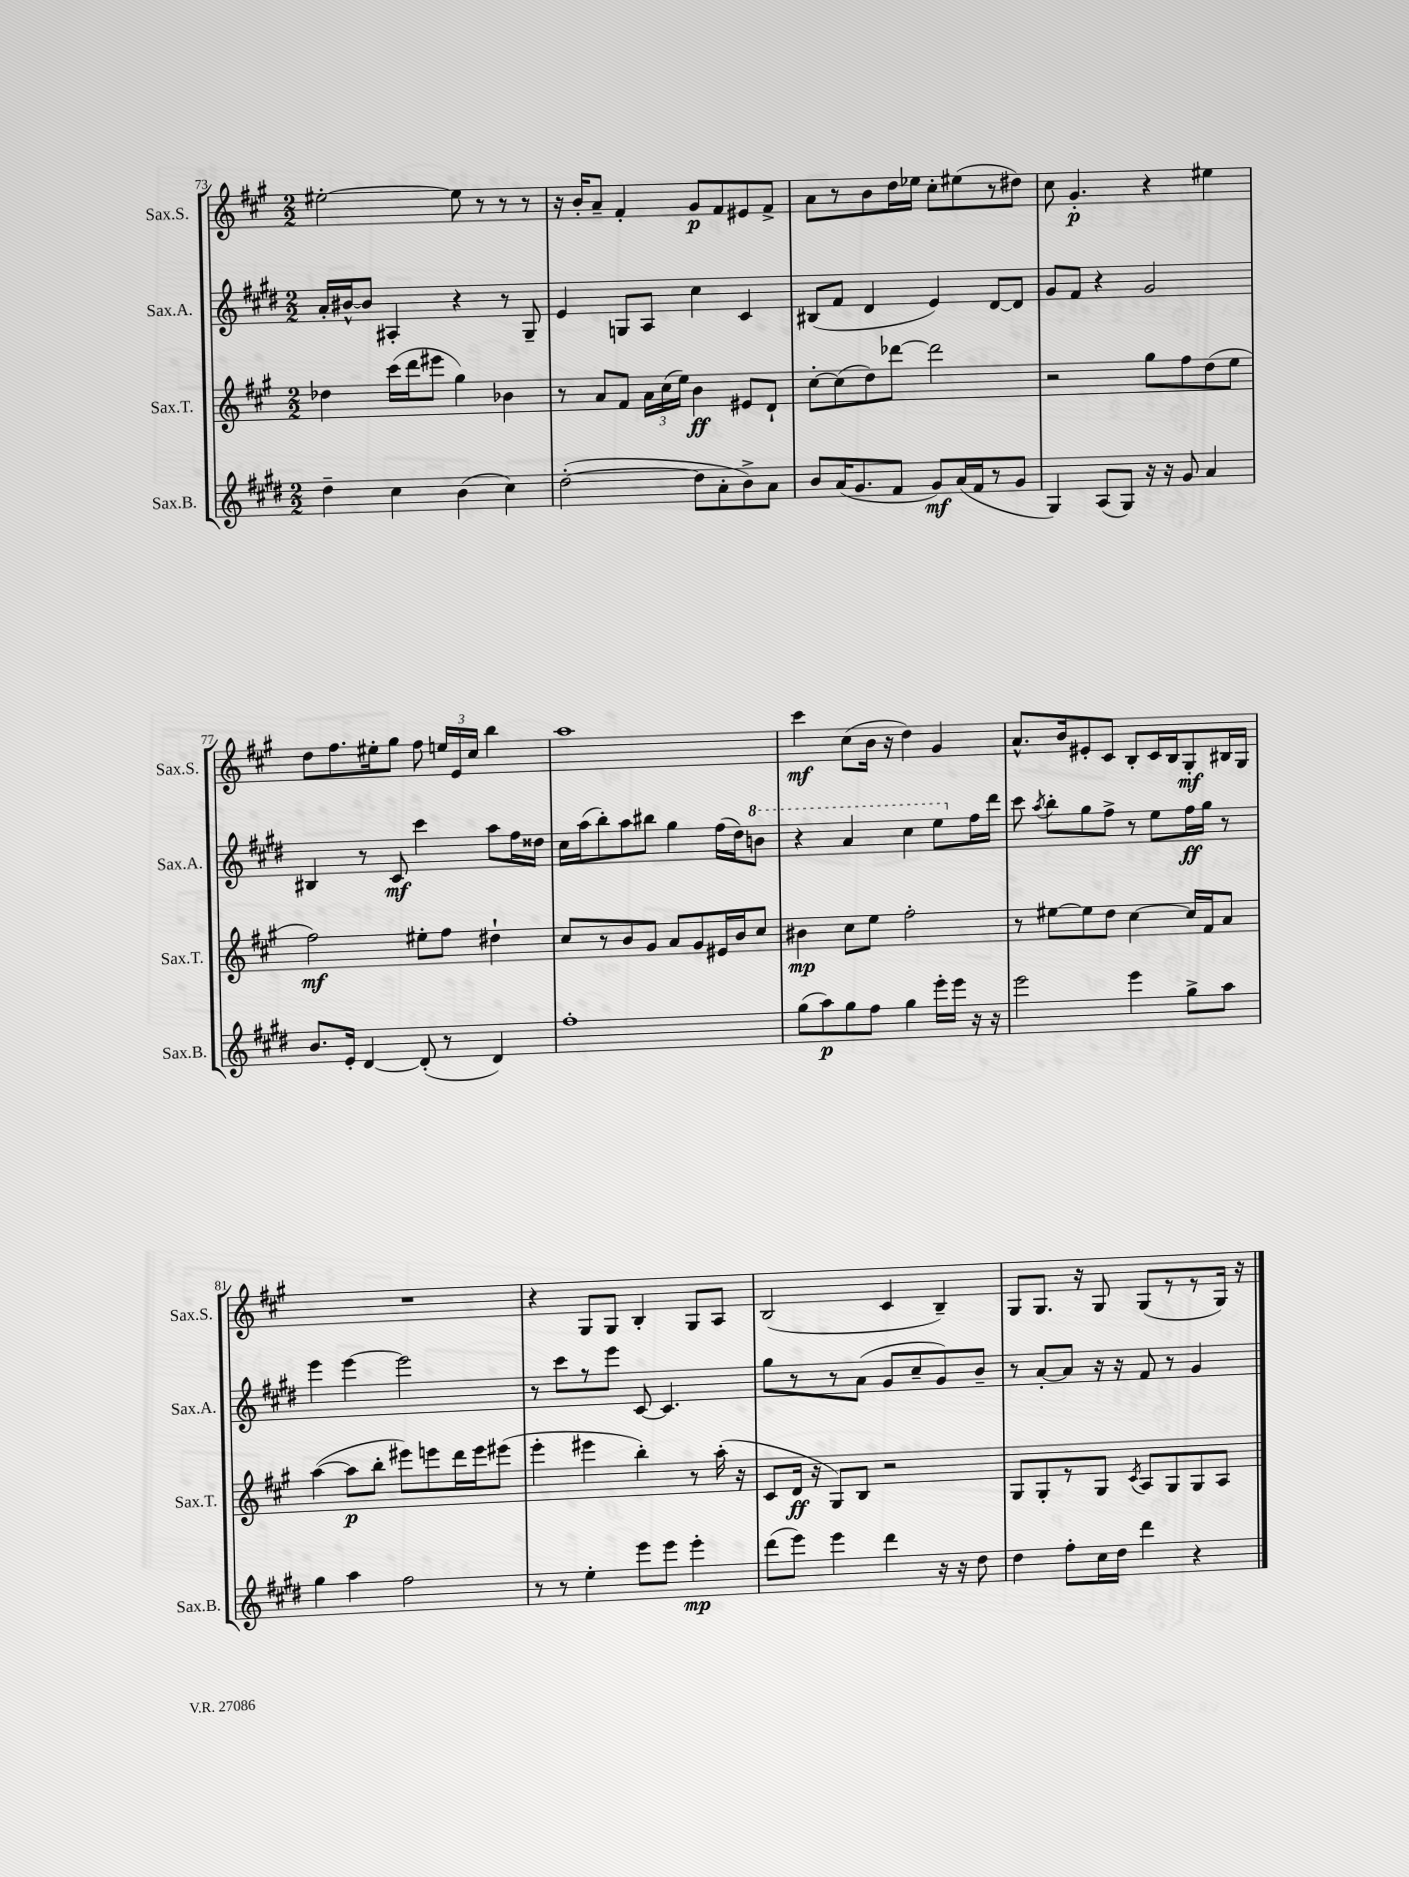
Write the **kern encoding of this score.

**kern	**dynam	**kern	**dynam	**kern	**dynam	**kern	**dynam
*part4	*part4	*part3	*part3	*part2	*part2	*part1	*part1
*staff4	*staff4	*staff3	*staff3	*staff2	*staff2	*staff1	*staff1
*I"Sax.B.	*	*I"Sax.T.	*	*I"Sax.A.	*	*I"Sax.S.	*
*I'Sax.B.	*	*I'Sax.T.	*	*I'Sax.A.	*	*I'Sax.S.	*
*clefG2	*	*clefG2	*	*clefG2	*	*clefG2	*
*k[f#c#g#d#]	*	*k[f#c#g#]	*	*k[f#c#g#d#]	*	*k[f#c#g#]	*
*M2/2	*	*M2/2	*	*M2/2	*	*M2/2	*
=73	=73	=73	=73	=73	=73	=73	=73
4dd#~\	.	4dd-X\	.	16a'/LL	.	[2ee#X'\	.
.	.	.	.	[16b#X^^/J	.	.	.
.	.	.	.	8b#/J]	.	.	.
4cc#\	.	(16ccc#\LL	.	4A#X'/	.	.	.
.	.	16ddd\J	.	.	.	.	.
.	.	8eee#X\J	.	.	.	.	.
(4b\	.	4gg#\)	.	4r	.	8ee#\]	.
.	.	.	.	.	.	8r	.
4cc#\)	.	4b-X\	.	8r	.	8r	.
.	.	.	.	8G#~/	.	8r	.
=74	=74	=74	=74	=74	=74	=74	=74
([2dd#'\	.	8r	.	4e/	.	16r	.
.	.	.	.	.	.	16b'/KL	.
.	.	8a/L	.	.	.	8a~/J	.
.	.	8f#/J	.	8Gn/L	.	4f#'/	.
.	.	24a\LL	.	8A/J	.	.	.
.	.	(24cc#\	.	.	.	.	.
.	.	24ee\JJ)	.	.	.	.	.
8dd#\L]	.	4b\	ff	4cc#\	.	8g#/L	p
8a'\	.	.	.	.	.	8f#/	.
8b^\)	.	8e#X/L	.	4c#/	.	8e#X/	.
8a\J	.	8d`/J	.	.	.	8f#^/J	.
=75	=75	=75	=75	=75	=75	=75	=75
8b/L	.	[8cc#'\L	.	(8B#X/L	.	8a\L	.
(16a/K	.	(8cc#\]	.	8f#/J	.	8r	.
8.g#/	.	.	.	.	.	.	.
.	.	8dd\)	.	4d#/	.	8b\	.
8f#/J	.	[8ddd-X\J	.	.	.	16dd\L	.
.	.	.	.	.	.	16ee-X\JJ	.
8g#/L)	mf	2ddd-\]	.	4e/)	.	8cc#'\L	.
(16a/L	.	.	.	.	.	(8ee#X\	.
16f#/J	.	.	.	.	.	.	.
8r	.	.	.	[8d#/L	.	8r	.
8g#/J	.	.	.	8d#/J]	.	8dd#X\J)	.
=76	=76	=76	=76	=76	=76	=76	=76
4G#/)	.	2r	.	8g#/L	.	8cc#\	.
.	.	.	.	8f#/J	.	4.g#'/	p
(8A/L	.	.	.	4r	.	.	.
8G#/J)	.	.	.	.	.	.	.
16r	.	8gg#\L	.	2g#/	.	4r	.
16r	.	.	.	.	.	.	.
8g#/	.	8ff#\	.	.	.	.	.
4a/	.	(8dd\	.	.	.	4ee#X\	.
.	.	8ee\J	.	.	.	.	.
!!LO:LB:g=z
=77	=77	=77	=77	=77	=77	=77	=77
8.b/L	.	2ff#\)	mf	4B#X/	.	8dd\L	.
.	.	.	.	.	.	8.ff#\	.
16e'/Jk	.	.	.	.	.	.	.
[4d#/	.	.	.	8r	.	.	.
.	.	.	.	.	.	16ee#X'\k	.
.	.	.	.	8c#/	mf	8gg#\J	.
(8d#'/]	.	8ee#X'\L	.	4ccc#\	.	8ff#\	.
8r	.	8ff#\J	.	.	.	24een/LL	.
.	.	.	.	.	.	24e/	.
.	.	.	.	.	.	24cc#/JJ	.
4d#/)	.	4dd#X`\	.	8aa\L	.	4bb\	.
.	.	.	.	16ff#\L	.	.	.
.	.	.	.	16dd##X\JJ	.	.	.
=78	=78	=78	=78	=78	=78	=78	=78
1ff#'	.	8cc#/L	.	16cc#\LL	.	1aa	.
.	.	.	.	(16aa\J	.	.	.
.	.	8r	.	8bb'\)	.	.	.
.	.	8b/	.	8aa\	.	.	.
.	.	8g#/J	.	8bb#X\J	.	.	.
.	.	8a/L	.	4gg#\	.	.	.
.	.	8g#/	.	.	.	.	.
.	.	16e#X/L	.	(16ff#\LL	.	.	.
.	.	16b/J	.	16dd#\J)	.	.	.
*	*	*	*	*8va	*	*	*
.	.	8cc#/J	.	8bbn\J	.	.	.
=79	=79	=79	=79	=79	=79	=79	=79
(8gg#\L	.	4b#X\	mp	4r	.	4ccc#\	mf
8aa\)	p	.	.	.	.	.	.
8gg#\	.	8cc#\L	.	4aa/	.	(8cc#\L	.
8ff#\J	.	8ee\J	.	.	.	16b\Jk	.
.	.	.	.	.	.	16r	.
4gg#\	.	2ff#'\	.	4ccc#\	.	4dd\)	.
16eee'\LL	.	.	.	8eee\L	.	4g#/	.
16eee\JJ	.	.	.	.	.	.	.
*	*	*	*	*X8va	*	*	*
16r	.	.	.	16ff#\L	.	.	.
16r	.	.	.	16ddd#\JJ	.	.	.
=80	=80	=80	=80	=80	=80	=80	=80
2eee\	.	8r	.	8ccc#\	.	8.a^^/L	.
.	.	.	.	8qaa/	.	.	.
.	.	[8ee#X\L	.	8bb'\L	.	.	.
.	.	.	.	.	.	16b/k	.
.	.	8ee#\]	.	8gg#\	.	8e#X'/	.
.	.	8dd\J	.	8ff#^\J	.	8c#/J	.
4eee\	.	[4cc#\	.	8r	.	8B'/L	.
.	.	.	.	8ee\L	.	16c#/L	.
.	.	.	.	.	.	16B/J	.
8gg#^\L	.	16cc#/LL]	.	16ff#\L	ff	8G#'/	mf
.	.	16f#/J	.	16gg#\JJ	.	.	.
8aa\J	.	8a/J	.	8r	.	16B#X/L	.
.	.	.	.	.	.	16G#/JJ	.
!!LO:LB:g=z
=81	=81	=81	=81	=81	=81	=81	=81
4gg#\	.	([4aa\	.	4eee\	.	1r	.
4aa\	.	8aa\L]	p	[4eee\	.	.	.
.	.	8bb'\J	.	.	.	.	.
2ff#\	.	8eee#X\L)	.	2eee\]	.	.	.
.	.	8eeen\	.	.	.	.	.
.	.	16ddd\L	.	.	.	.	.
.	.	16eee\J	.	.	.	.	.
.	.	(8eee#X\J	.	.	.	.	.
=82	=82	=82	=82	=82	=82	=82	=82
8r	.	4eee'\	.	8r	.	4r	.
8r	.	.	.	8ccc#\L	.	.	.
4ee'\	.	4eee#X\	.	8r	.	8G#/L	.
.	.	.	.	8eee\J	.	8G#/J	.
8eee\L	.	4bb'\)	.	[8c#/	.	4B'/	.
8eee\J	.	.	.	4.c#/]	.	.	.
4eee'\	mp	8r	.	.	.	8G#/L	.
.	.	(16aa'\	.	.	.	8A/J	.
.	.	16r	.	.	.	.	.
=83	=83	=83	=83	=83	=83	=83	=83
(8ddd#\L	.	8c#/L	.	8gg#\L	.	(2B/	.
8eee\J)	.	16d/Jk	ff	8r	.	.	.
.	.	16r	.	.	.	.	.
4eee\	.	8G#/L)	.	8r	.	.	.
.	.	8B/J	.	(8a\J	.	.	.
4ddd#\	.	2r	.	8g#/L	.	4c#/	.
.	.	.	.	8cc#~/	.	.	.
16r	.	.	.	8g#/)	.	4B~/)	.
16r	.	.	.	.	.	.	.
8dd#\	.	.	.	8b~/J	.	.	.
=84	=84	=84	=84	=84	=84	=84	=84
4dd#\	.	8G#/L	.	8r	.	8G#/L	.
.	.	8G#'/	.	[8a'/L	.	8.G#/J	.
8ff#'\L	.	8r	.	8a/J]	.	.	.
.	.	.	.	.	.	16r	.
16cc#\L	.	8G#/J	.	16r	.	8G#/	.
16dd#\JJ	.	.	.	16r	.	.	.
.	.	8qc#/	.	.	.	.	.
4ddd#\	.	8A/L	.	8f#/	.	(8G#/L	.
.	.	8G#/	.	8r	.	8r	.
4r	.	8G#/	.	4g#/	.	8r	.
.	.	8A/J	.	.	.	16G#/Jk)	.
.	.	.	.	.	.	16r	.
==	==	==	==	==	==	==	==
*-	*-	*-	*-	*-	*-	*-	*-
